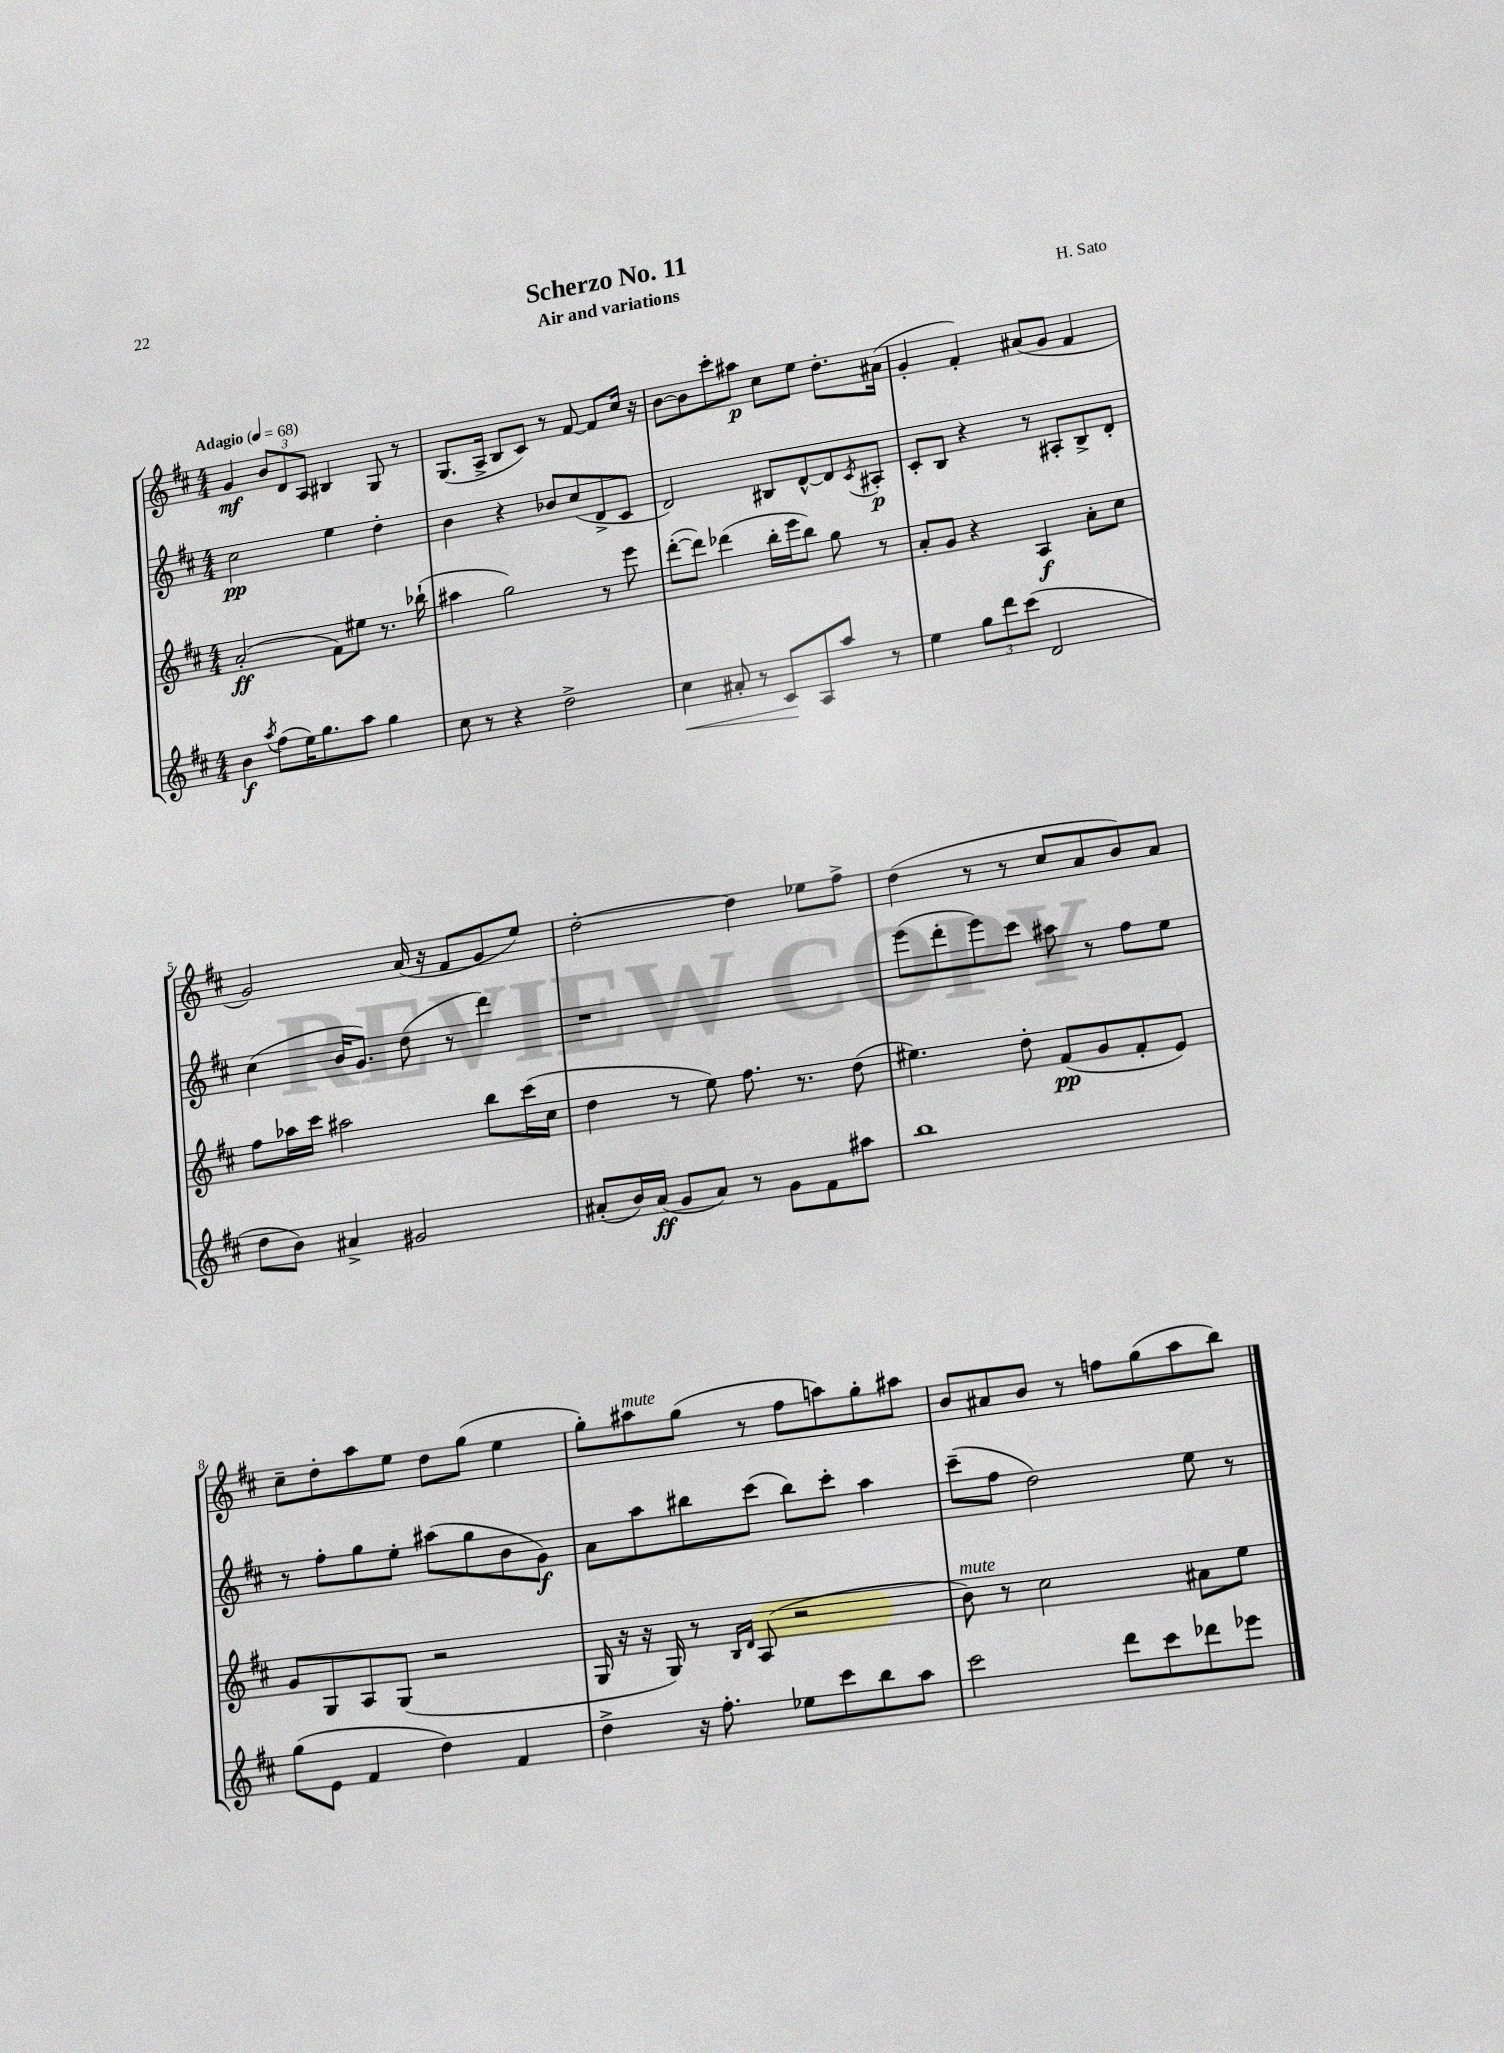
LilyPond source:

\header { title = "Scherzo No. 11" composer = "H. Sato" subtitle = "Air and variations" }
<<
\new StaffGroup <<
\new Staff = "s0" {
    \clef treble \key d \major \numericTimeSignature \time 4/4 \tempo "Adagio" 4 = 68
    g'4\mf \tuplet 3/2 { b'8 d'8 a8 } bis4 g8 r8 |
    g8.( a16-> b8 cis'8) r8 fis'8~ fis'8 cis''16 r16 |
    b'8~ b'8 cis'''8-. ais''8\p cis''8 e''8 d''8.-. ais'16( |
    g'4-. fis'4-.) ais'8( g'8 fis'4 |
    g'2) a'16( r16 fis'8 g'8 e''8) |
    d''2~-. d''4 ees''8 fis''8-> |
    d''4( r8 r8 cis''8 a'8 b'8) a'8 |
    cis''8-- d''8-. a''8 e''8 d''8 g''8( e''4 |
    g''8-.) ais''8^\markup { \italic "mute" } g''8( r8 fis''8 a''8) g''8-. ais''8 |
    b'8 ais'8 b'8 r8 f''8 g''8( a''8 b''8) \bar "|." |
}
\new Staff = "s1" {
    \clef treble \key d \major \numericTimeSignature \time 4/4
    cis''2\pp e''4 d''4-. |
    b'4 r4 bes'8 cis''8( d'8-> cis'8 |
    d'2) bis8 d'8~-^ d'8 \acciaccatura { cis'8 } ais8-.\p |
    cis'8-. b8 r4 r8 ais8-. b8-> d'8-. |
    cis''4( b'16 g'8.) d''8( r8 d'''4) |
    r1 |
    e'''8( d'''8-. e'''8) cis'''8 ais''8 r8 fis''8 e''8 |
    r8 fis''8-. g''8 e''8-. ais''8( g''8 b'8 g'8\f) |
    a'8 a''8 bis''8 cis'''8( bis''8) cis'''8-. a''4 |
    cis'''8--( fis''8 d''2) e''8 r8 \bar "|." |
}
\new Staff = "s2" {
    \clef treble \key d \major \numericTimeSignature \time 4/4
    a'2-.\ff( fis'8) eis''8 r8. bes''16-!( |
    ais''4 g''2) r8 e'''8 |
    d'''8~-.( d'''8) des'''4( b''16-. e'''16 b''8) g''8 r8 |
    a'8-. g'8 r4 a4\f a'8-. cis''8 |
    fis''8 aes''16 cis'''16 ais''2 b''8 cis'''16( cis''16 |
    d''4 r8 e''8) fis''8. r8. d''8( |
    eis''4.) d''8-. fis'8\pp( g'8 fis'8-. e'8) |
    g'8 g8 a8 g8( r2 |
    g16 r16 r16 g16) r8 \grace { b16 d'16 } a8( r2 |
    b'8^\markup { \italic "mute" }) r8 cis''2 ais'8 e''8 \bar "|." |
}
\new Staff = "s3" {
    \clef treble \key d \major \numericTimeSignature \time 4/4
    b'4\f \acciaccatura { a''8 } fis''8( e''16) g''8. a''8 g''4 |
    cis''8 r8 r4 d''2-> |
    cis''4\< ais'8-. r8 cis'8\! a8 a''8 r8 |
    e''4 \tuplet 3/2 { g''8 d'''8 cis'''8( } d'2 |
    d''8 b'8) ais'4-> gis'2 |
    ais'8-.( b'16) ais'16\ff( g'8 ais'8) r8 g'8 fis'8 ais''8 |
    b''1 |
    g''8( e'8 fis'4 d''4) fis'4 |
    d''4-> r16 fis''8.-. ees''8 cis'''8 b''8 a''8 |
    cis'''2 d'''8 cis'''8 des'''8 ees'''8 \bar "|." |
}
>>
>>
